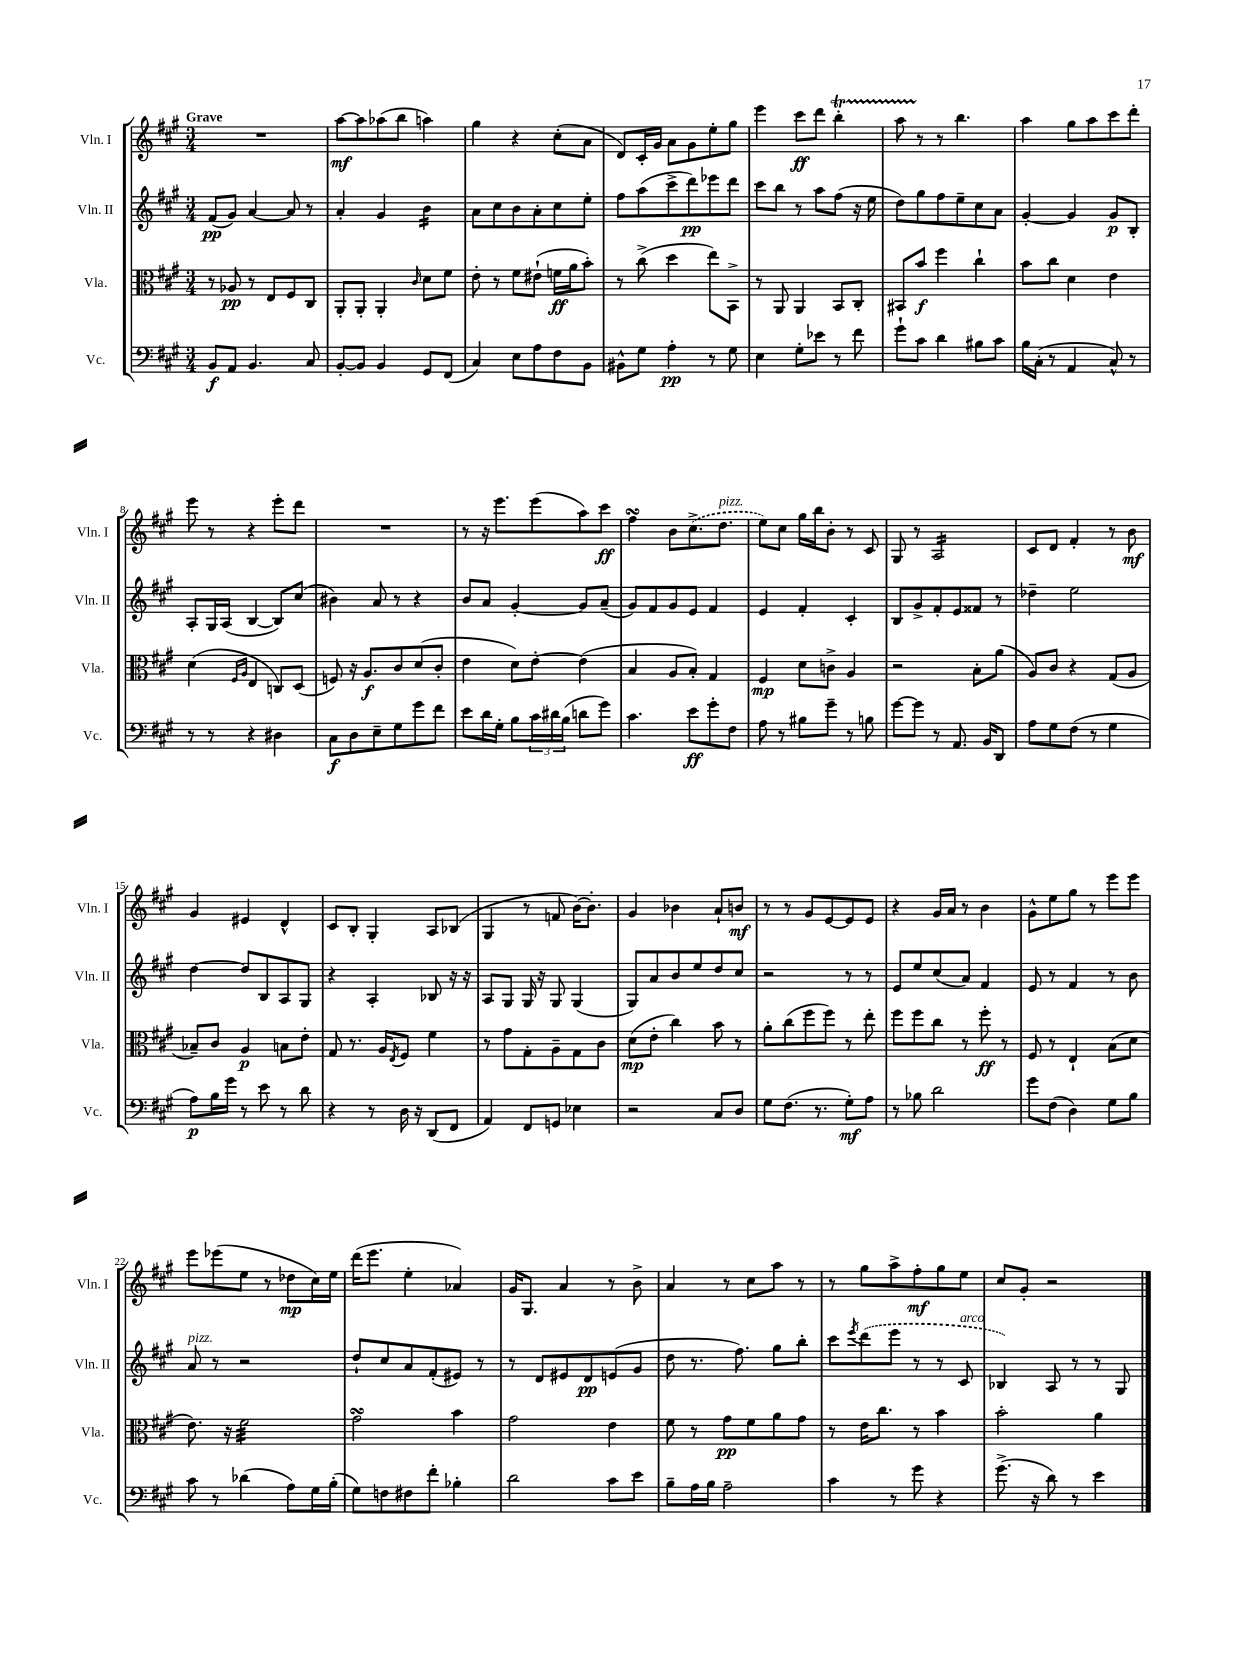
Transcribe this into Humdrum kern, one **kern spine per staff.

**kern	**kern	**kern	**kern
*staff4	*staff3	*staff2	*staff1
*clefF4	*clefC3	*clefG2	*clefG2
*k[f#c#g#]	*k[f#c#g#]	*k[f#c#g#]	*k[f#c#g#]
*M3/4	*M3/4	*M3/4	*M3/4
8BB	8r	(8f#	2.r
8AA	8A-	8g#)	.
4.BB	8r	[4a	.
.	8E	.	.
.	8F#	8a]	.
8C#	8C#	8r	.
=	=	=	=
[8BB'	8AA'	4a'	[8aa
8BB]	8AA'	.	8aa]
4BB	4AA'	4g#	(8aa-
.	.	.	8bb
.	16qqc#	.	.
8GG#	8d	4b	4aa)
(8FF#	8f#	.	.
=	=	=	=
4C#)	8e'	8a	4gg#
.	8r	8cc#	.
8E	8f#	8b	4r
8A	(8e#`	8a'	.
8F#	16f	8cc#	(8cc#'
.	16a	.	.
8BB	8b')	8ee'	8a
=	=	=	=
8BB#^^	8r	8ff#	8d)
8G#	(8cc#^	(8aa	16c#'
.	.	.	16g#
4A'	4dd	8ccc#^	8a
.	.	8ddd)	8g#
8r	8ee)	8eee-	8ee'
8G#	8BB^	8ddd	8gg#
=	=	=	=
4E	8r	8ccc#	4eee
.	8AA	8bb	.
8G#'	4AA	8r	8ccc#
8e-	.	8aa	8ddd
8r	8BB	(8ff#	4bb'
8f#	8C#'	16r	.
.	.	16ee	.
=	=	=	=
8g#`	8BB#	8dd)	8aa
8c#	8b	8gg#	8r
4d	4ff#	8ff#	8r
.	.	8ee~	4.bb
8B#	4cc#`	8cc#	.
8c#	.	8a	.
=	=	=	=
16B	8b	[4g#'	4aa
(16C#'	.	.	.
8r	8cc#	.	.
4AA	4d	4g#]	8gg#
.	.	.	8aa
8C#^^)	4e	8g#	8ccc#
8r	.	8B'	8ddd'
=	=	=	=
8r	(4d	8A'	8eee
8r	.	16G#	8r
.	.	(16A	.
.	16qqF#	.	.
.	16qqA	.	.
4r	4E	[4B	4r
4D#	8C)	8B])	8eee'
.	(8D	(8cc#	8ddd
=	=	=	=
8C#	8F)	4b#)	2.r
8D	16r	.	.
.	8.A	.	.
8E~	.	8a	.
8G#	8c#	8r	.
8g#	(8d	4r	.
8f#	8c#'	.	.
=	=	=	=
8e	4e	8b	8r
16d	.	8a	16r
16G#'	.	.	8.eee
8B	8d)	[4g#'	.
24c#	[8e'	.	(8eee
24d#	.	.	.
(24B	.	.	.
8d	(4e]	8g#]	8aa)
8g#)	.	(8a~	8ccc#
=	=	=	=
4.c#	4B	8g#)	4ff#
.	.	8f#	.
.	8A	8g#	8b
8e	8B')	8e	(8.cc#^
8g#'	4G#	4f#	.
.	.	.	8.dd
8F#	.	.	.
=	=	=	=
8A	4F#	4e	8ee)
8r	.	.	8cc#
8B#	8d	4f#'	16gg#
.	.	.	16bb
8g#~	8c^	.	8b'
8r	4A	4c#'	8r
8B	.	.	8c#
=	=	=	=
[8g#	2r	8B	8G#
8g#]	.	8g#^	8r
8r	.	8f#'	2A
8.AA	.	8e	.
.	8B'	8f##	.
16BB	.	.	.
8DD	(8a	8r	.
=	=	=	=
8A	8A)	4dd-~	8c#
8G#	8c#	.	8d
(8F#	4r	2ee	4f#'
8r	.	.	.
4G#	(8G#	.	8r
.	8A	.	8b
=	=	=	=
8A)	8B-~)	[4dd	4g#
16B	8c#	.	.
16g#	.	.	.
8r	4A	8dd]	4e#
8e	.	8B	.
8r	8B	8A	4d^^
8d	8e'	8G#	.
=	=	=	=
4r	8G#	4r	8c#
.	8.r	.	8B'
8r	.	4A'	4G#'
.	16A	.	.
.	8qE	.	.
16D	8F#	.	.
16r	.	.	.
(8DD	4f#	8B-	8A
8FF#	.	16r	(8B-
.	.	16r	.
=	=	=	=
4AA)	8r	8A	4G#
.	8g#	8G#	.
8FF#	8G#'	16G#	8r
.	.	16r	.
8GG	8A~	8G#	8f
4E-	8G#	(4G#	[16b)
.	.	.	8.b']
.	8c#	.	.
=	=	=	=
2r	(8d	8G#)	4g#
.	8e'	8a	.
.	4cc#)	8b	4b-
.	.	8ee	.
8C#	8b	8dd	8a`
8D	8r	8cc#	8b
=	=	=	=
8G#	8a'	2r	8r
(8.F#	(8cc#	.	8r
.	8ff#	.	8g#
8.r	.	.	.
.	8ff#)	.	[8e
8G#')	8r	8r	8e]
8A	8ee'	8r	8e
=	=	=	=
8r	8ff#	8e	4r
8B-	8ff#	8ee	.
2d	8cc#	(8cc#	16g#
.	.	.	16a
.	8r	8a)	8r
.	8ff#'	4f#	4b
.	8r	.	.
=	=	=	=
8g#	8F#	8e	8g#^^
(8F#	8r	8r	8ee
4D)	4E`	4f#	8gg#
.	.	.	8r
8G#	(8B	8r	8eee
8B	8d	8b	8eee
=	=	=	=
8c#	8.e)	8a	8eee
8r	.	8r	(8eee-
.	16r	.	.
(4d-	2f#	2r	8ee
.	.	.	8r
8A)	.	.	8dd-
16G#	.	.	16cc#)
(16B'	.	.	16ee
=	=	=	=
8G#)	2g#	8dd`	(16ddd
.	.	.	8.eee
8F	.	8cc#	.
8F#	.	8a	4ee'
8f#'	.	(8f#'	.
4B-'	4b	8e#)	4a-)
.	.	8r	.
=	=	=	=
2d	2g#	8r	16g#
.	.	.	8.G#
.	.	8d	.
.	.	8e#	4a
.	.	8d	.
8c#	4e	(8e	8r
8e	.	8g#	8b^
=	=	=	=
8B~	8f#	8dd	4a
16A	8r	8.r	.
16B	.	.	.
2A~	8g#	.	8r
.	.	8.ff#)	.
.	8f#	.	8cc#
.	8a	8gg#	8aa
.	8g#	8bb'	8r
=	=	=	=
4c#	8r	8ccc#	8r
.	.	8qeee	.
.	16e	(8ddd	8gg#
.	8.cc#	.	.
8r	.	8eee	8aa^
8g#	8r	8r	8ff#'
4r	4b	8r	8gg#
.	.	8c#	8ee
=	=	=	=
(8.g#^	2b'	4B-)	8cc#
.	.	.	8g#'
16r	.	.	.
8d)	.	8A	2r
8r	.	8r	.
4e	4a	8r	.
.	.	8G#	.
==	==	==	==
*-	*-	*-	*-
